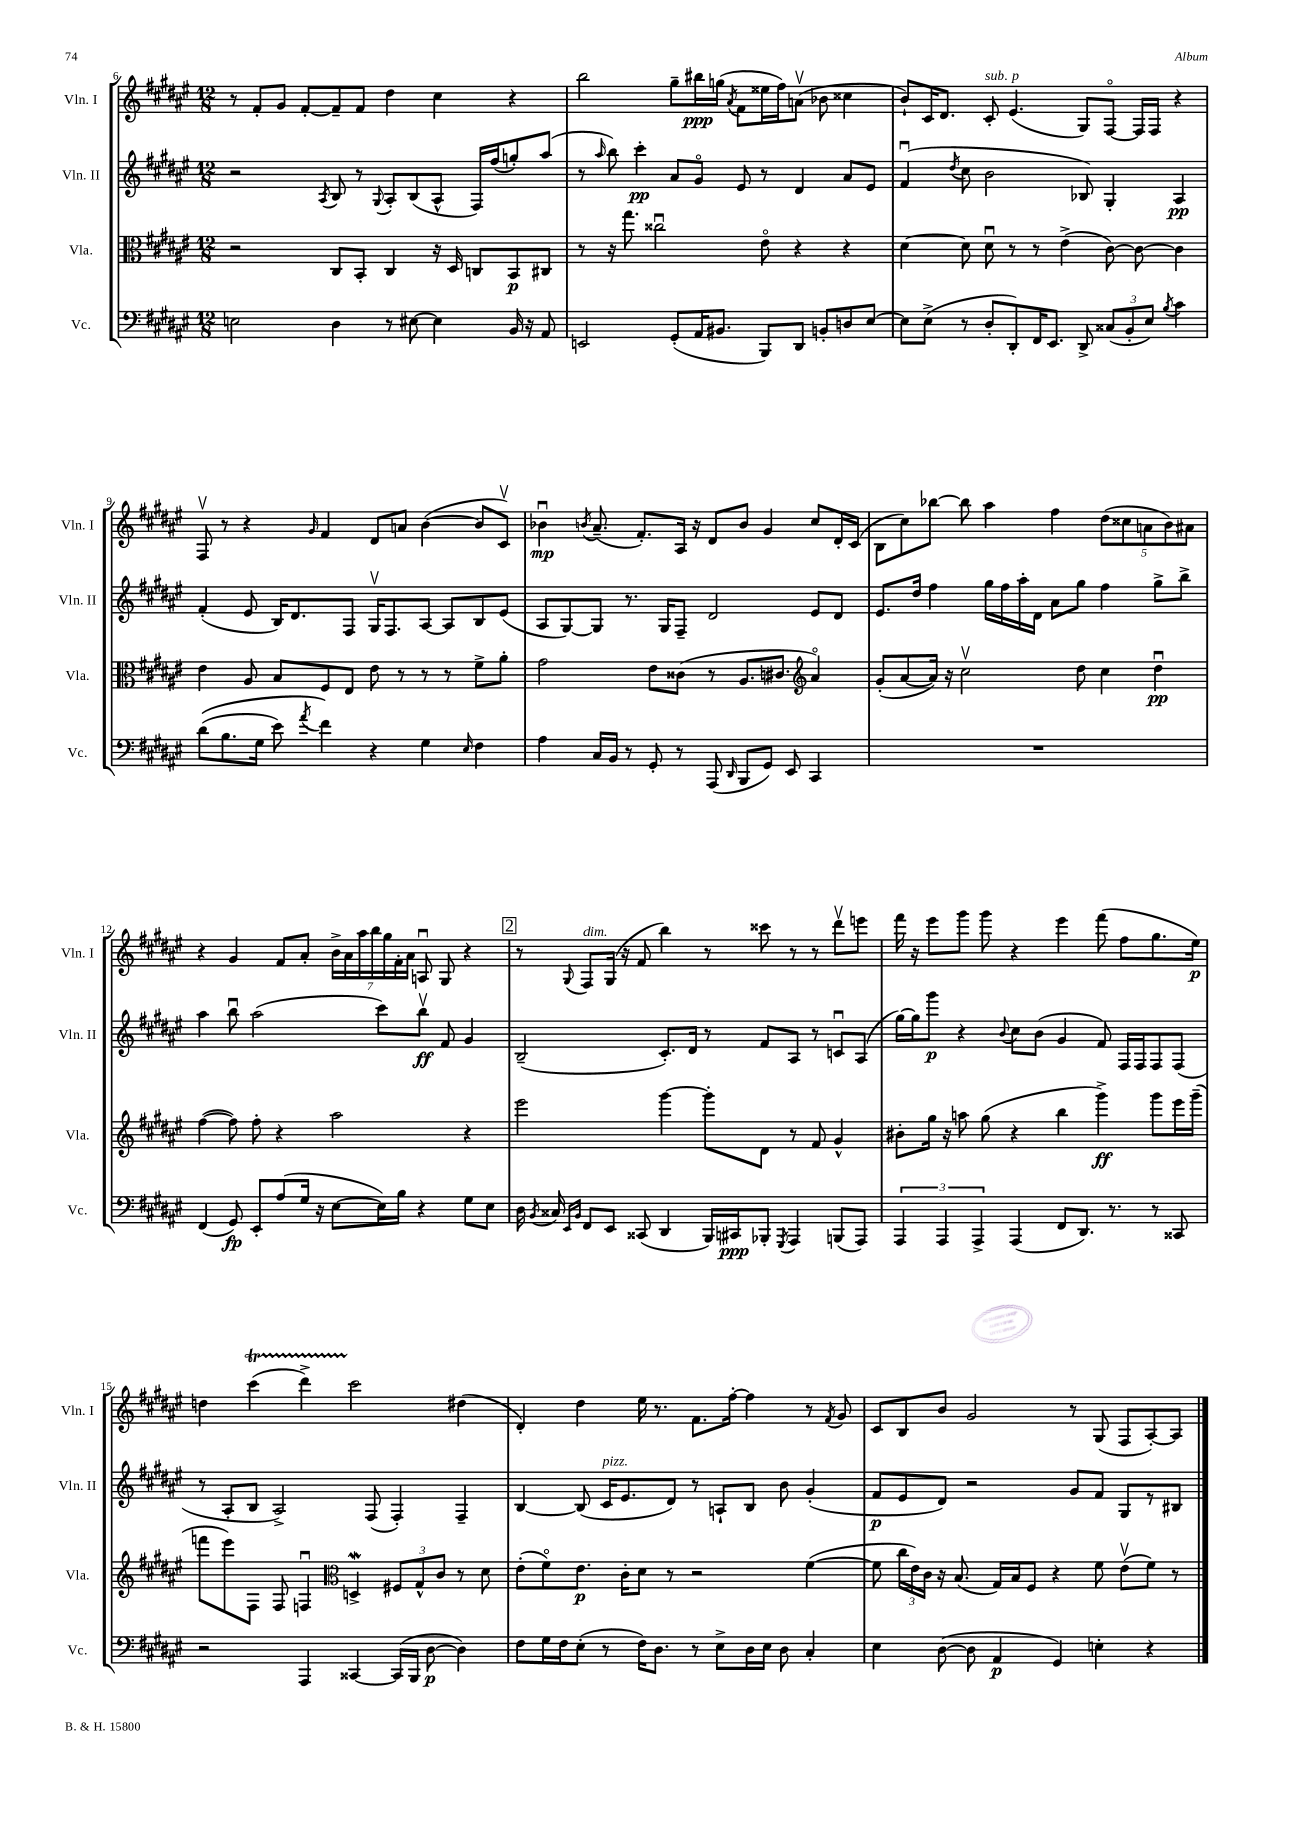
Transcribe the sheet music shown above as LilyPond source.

<<
\new StaffGroup <<
\new Staff = "s0" \with { instrumentName = "Vln. I" shortInstrumentName = "Vln. I" } {
    \clef treble \key fis \major \numericTimeSignature \time 12/8
    \autoBeamOff r8 fis'8[-. gis'8] fis'8[~-. fis'8-- fis'8] dis''4 cis''4 r4 |
    b''2 gis''8[-- bis''16\ppp g''16]( \acciaccatura { ais'8 } fis'8[ eisis''16 fis''16) a'8]\upbow( bes'8 cisis''4 |
    b'8[-!) cis'16 dis'8.] cis'8-.^\markup { \italic "sub. p" } eis'4.( gis8[) fis8]~\flageolet fis16[ fis16] r4 |
    fis8\upbow r8 r4 \grace { gis'16 } fis'4 dis'8[ a'8] b'4~( b'8[ cis'8]\upbow) |
    bes'4\downbow\mp \acciaccatura { b'8 } ais'8.--( fis'8.[-.) ais16] r16 dis'8[ b'8] gis'4 cis''8[ dis'16-. cis'16]( |
    b8[ cis''8) bes''8]~ bes''8 ais''4 fis''4 \tuplet 5/4 { dis''8[( cisis''8 a'8 b'8) ais'8] } |
    r4 gis'4 fis'8[ ais'8]-. \tuplet 7/4 { b'16[-> ais'16 ais''16 b''16 gis''16 fis'16-. ais'16] } a8\downbow gis8 r4 |
    \mark \markup { \box "2" } r8 \appoggiatura { gis8 } fis8[^\markup { \italic "dim." } gis16]( r16 fis'8 b''4) r8 cisis'''8 r8 r8 dis'''8[\upbow e'''8] |
    fis'''16 r16 eis'''8[ gis'''8] gis'''8 r4 eis'''4 fis'''8( fis''8[ gis''8. eis''16]\p) |
    d''4 cis'''4\startTrillSpan( dis'''4->) cis'''2\stopTrillSpan dis''4( |
    dis'4-.) dis''4 eis''16 r8. fis'8.[ fis''16]~-. fis''4 r8 \acciaccatura { fis'8 } gis'8 |
    cis'8[ b8 b'8] gis'2 r8 gis8( fis8[ ais8~-.) ais8] \bar "|." |
}
\new Staff = "s1" \with { instrumentName = "Vln. II" shortInstrumentName = "Vln. II" } {
    \clef treble \key fis \major \numericTimeSignature \time 12/8
    \autoBeamOff r2 \acciaccatura { ais8 } b8 r8 \appoggiatura { gis8 } ais8[-. b8( ais8]-^ fis16[) fis''16( g''8-.) ais''8]( |
    r8 \grace { ais''16 } b''8) cis'''4-.\pp ais'8[ gis'8]\flageolet eis'8 r8 dis'4 ais'8[ eis'8] |
    fis'4\downbow( \acciaccatura { dis''8 } cis''8 b'2 bes8) gis4-. ais4\pp |
    fis'4-.( eis'8 b16[) dis'8. fis8] gis16[\upbow fis8. ais8]~ ais8[ b8 eis'8]( |
    ais8[ gis8~) gis8] r8. gis16[ fis8]-- dis'2 eis'8[ dis'8] |
    eis'8.[ dis''16] fis''4 gis''16[ fis''16 ais''16-. dis'16] ais'8[ gis''8] fis''4 gis''8[-> b''8]-> |
    ais''4 b''8\downbow ais''2( cis'''8[) b''8]\upbow\ff fis'8 gis'4 |
    \mark \markup { \box "2" } b2--( cis'8.[-.) dis'16] r8 fis'8[ ais8] r8 c'8[\downbow ais8]( |
    gis''16[~) gis''16 gis'''8]\p r4 \appoggiatura { b'8 } cis''8[ b'8]( gis'4 fis'8) fis16[ fis16 fis8 fis8]( |
    r8 ais8[-. b8] ais2->) fis8( fis4-.) fis4-- |
    b4~ b8( cis'16[^\markup { \italic "pizz." } eis'8. dis'8]) r8 a8[-! b8] b'8 gis'4-.( |
    fis'8[\p eis'8 dis'8]) r2 gis'8[ fis'8] gis8[ r8 bis8] \bar "|." |
}
\new Staff = "s2" \with { instrumentName = "Vla." shortInstrumentName = "Vla." } {
    \clef alto \key fis \major \numericTimeSignature \time 12/8
    \autoBeamOff r2 cis8[ b,8]-. cis4 r16 dis16 c8[ b,8\p cis8] |
    r8 r16 gis''8. cisis''2\downbow eis'8\flageolet r4 r4 |
    dis'4~ dis'8 dis'8\downbow r8 r8 eis'4->( cis'8~) cis'8~ cis'4 |
    eis'4 ais8 b8[ fis8 eis8] eis'8 r8 r8 r8 fis'8[-> ais'8]-. |
    gis'2 eis'8[ cisis'8]( r8 ais8.[ cis'8.] \clef treble ais'4\flageolet) |
    gis'8[-.( ais'8~ ais'16]) r16 cis''2\upbow dis''8 cis''4 dis''4\downbow\pp |
    fis''4~( fis''8) fis''8-. r4 ais''2 r4 |
    \mark \markup { \box "2" } eis'''2 gis'''4~ gis'''8[-. dis'8] r8 fis'8 gis'4-^ |
    bis'8[-. gis''16] r16 a''8 gis''8( r4 b''4 gis'''4->\ff) gis'''8[ eis'''16 gis'''16]--( |
    f'''8[ eis'''8) fis8] fis8 f4\downbow \clef alto d4->\mordent \tuplet 3/2 { fis8[ gis8-^ cis'8] } r8 dis'8 |
    eis'8[-.( fis'8\flageolet) eis'8.]\p cis'16[-. dis'8] r8 r2 fis'4~( |
    fis'8 \tuplet 3/2 { cis''16[ eis'16) cis'16] } r16 b8.( gis16[) b16 fis8] r4 fis'8 eis'8[\upbow( fis'8]) r8 \bar "|." |
}
\new Staff = "s3" \with { instrumentName = "Vc." shortInstrumentName = "Vc." } {
    \clef bass \key fis \major \numericTimeSignature \time 12/8
    \autoBeamOff e2 dis4 r8 eis8~ eis4 b,16 r16 ais,8 |
    e,2 gis,8[-.( ais,16 bis,8.] b,,8[) dis,8] b,8[-. d8 eis8]~ |
    eis8[ eis8]->( r8 dis8[-. dis,8-.) fis,16 eis,8.] dis,8-> \tuplet 3/2 { cisis8[( b,8-. eis8]) } \acciaccatura { b8 } cis'4 |
    dis'8[(\( b8. gis16] eis'8) \acciaccatura { ais'8 } fis'4\) r4 gis4 \grace { eis16 } fis4 |
    ais4 cis16[ b,16] r8 gis,8-. r8 ais,,8( \grace { dis,16 } b,,8[ gis,8]) eis,8 cis,4 |
    R1. |
    fis,4( gis,8\fp) eis,8[-. ais8( gis16] r16 eis8[~ eis16) b16] r4 gis8[ eis8] |
    \mark \markup { \box "2" } dis16 \acciaccatura { b,8 } cisis16 \grace { eis,16[ b,16] } fis,8[ eis,8] cisis,8( dis,4 b,,16[) cis,16\ppp bes,,8]-. \acciaccatura { gis,,8 } ais,,4 b,,8[( ais,,8]) |
    \tuplet 3/2 { ais,,4 ais,,4 ais,,4-> } ais,,4( fis,8[ dis,8.]) r8. r8 cisis,8 |
    r2 ais,,4 cisis,4~ cisis,16[( b,,16] dis8~\p dis4) |
    fis8[ gis16 fis16 eis8]-.( r8 fis16[) dis8.] r8 eis8[-> dis16 eis16] dis8 cis4-. |
    eis4 dis8~( dis8 ais,4\p gis,4) e4-. r4 \bar "|." |
}
>>
>>
\layout { \context { \Score currentBarNumber = #6 } }
